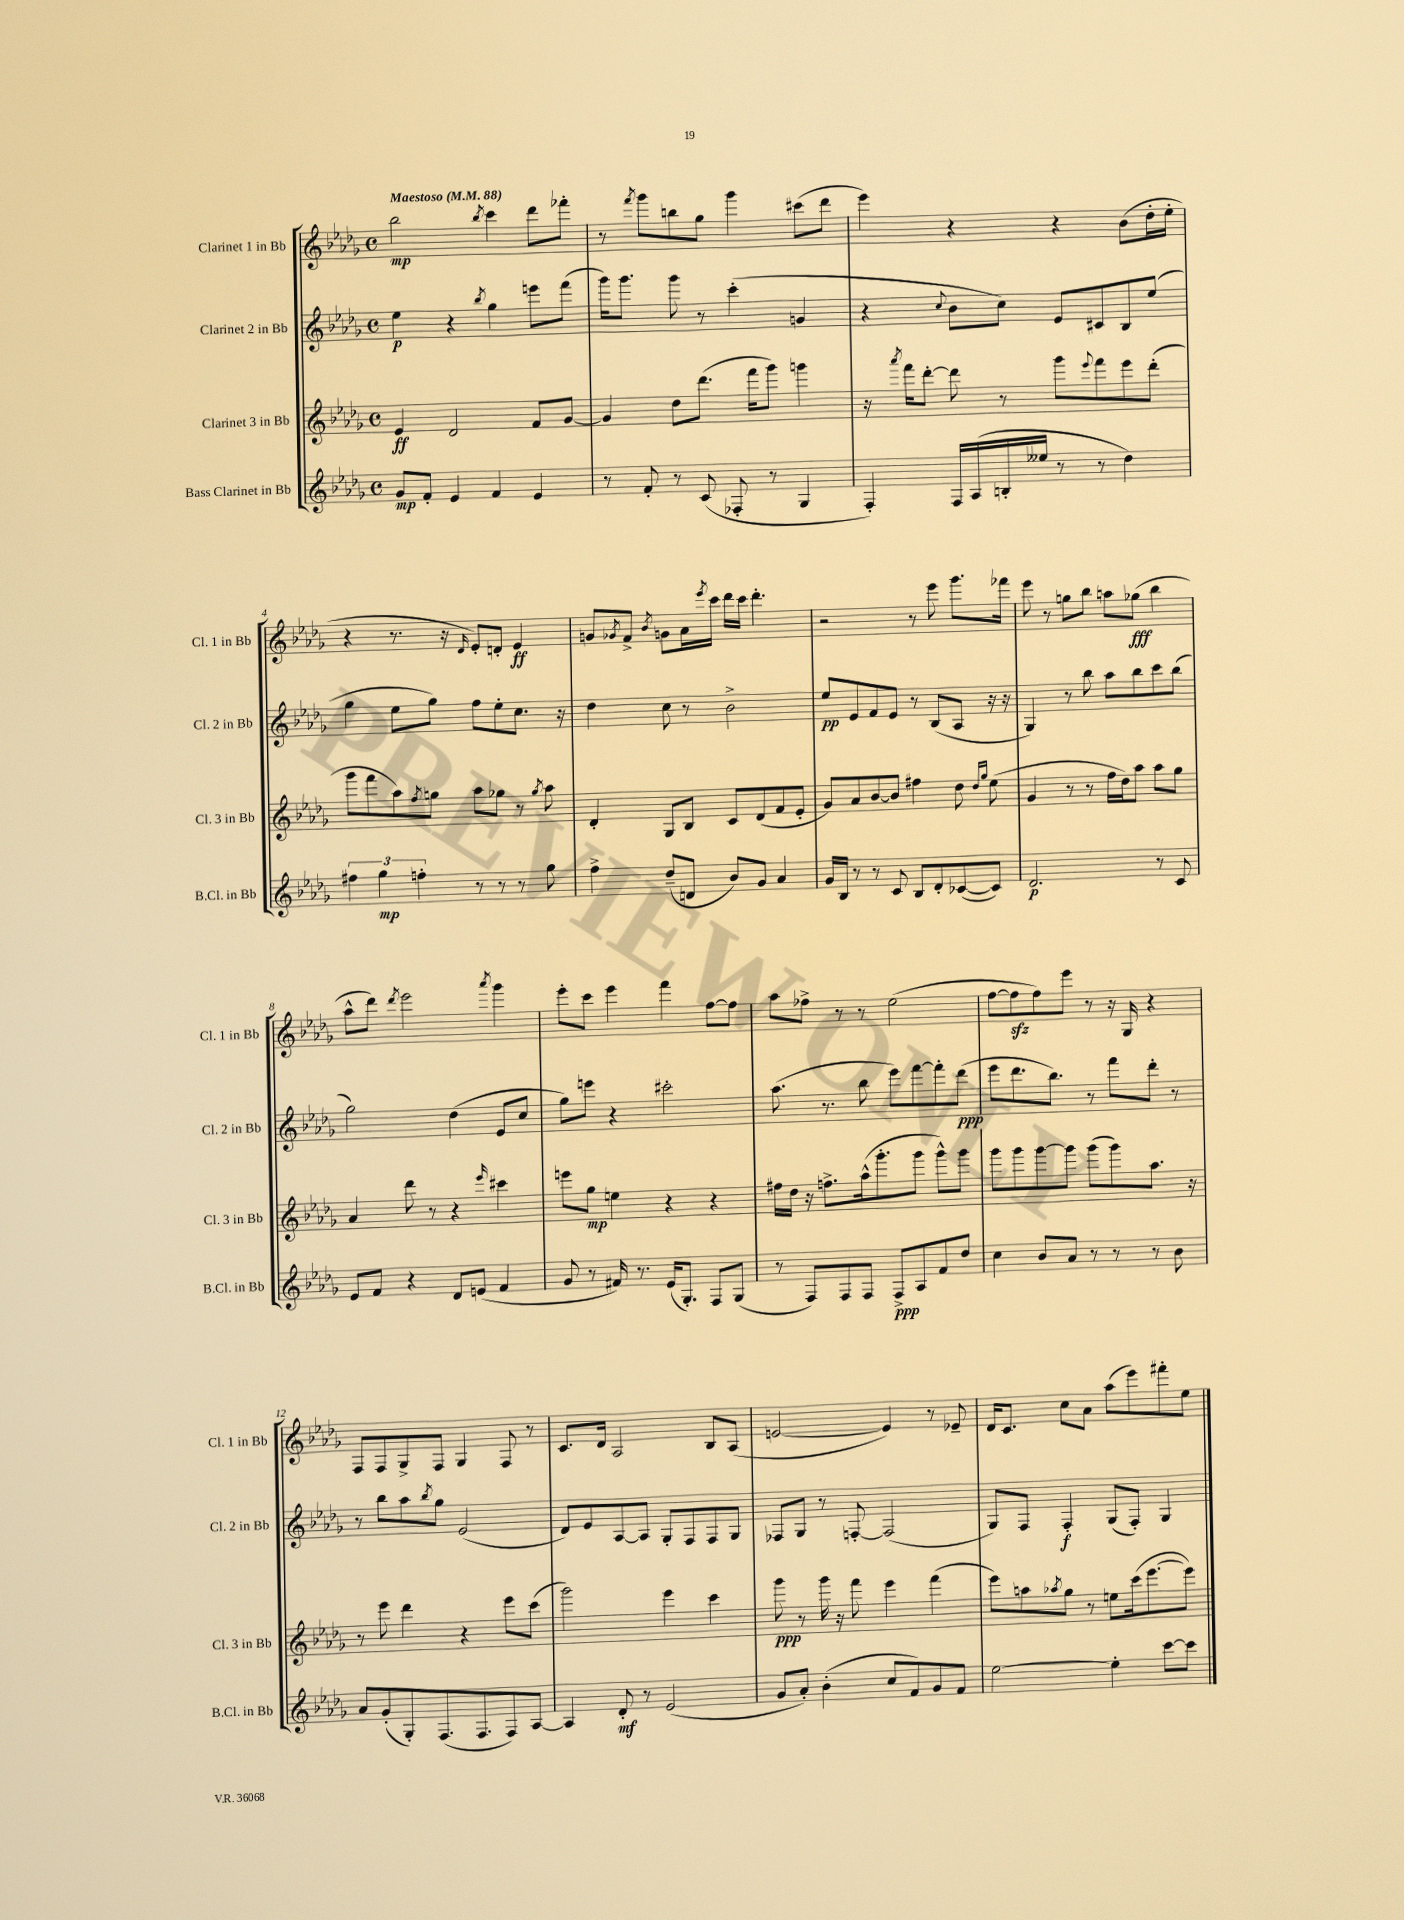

**kern	**kern	**kern	**kern
*staff4	*staff3	*staff2	*staff1
*clefG2	*clefG2	*clefG2	*clefG2
*k[b-e-a-d-g-]	*k[b-e-a-d-g-]	*k[b-e-a-d-g-]	*k[b-e-a-d-g-]
*M4/4	*M4/4	*M4/4	*M4/4
*met(c)	*met(c)	*met(c)	*met(c)
*MM88	*MM88	*MM88	*MM88
8g-	4e-	4ee-	2bb-
8f'	.	.	.
4e-	2d-	4r	.
.	.	8qbb-	8qbb-
4f	.	4gg-	4ccc
4e-	8f	8eee	8ddd-
.	[8g-	(8fff	8fff-'
=	=	=	=
8r	4g-]	16ggg-)	8r
.	.	8.ggg-	.
.	.	.	8qfff
8f'	.	.	8ggg-
8r	8dd-	8ggg-	8bb
(8c	(8.ddd-	8r	8gg-
8F-'	.	(4ccc'	4ggg-
.	16fff	.	.
8r	8ggg-)	.	.
4G-	4ggg	4g	(8ccc#
.	.	.	8ddd-
=	=	=	=
4F')	16r	4r	4eee-)
.	8qaaa-	.	.
.	16fff	.	.
.	[8ddd-'	.	.
.	.	8qqcc	.
16F	8ddd-]	8b-	4r
(16A-	.	.	.
16B'	8r	8cc)	.
16ee--	.	.	.
8r	8ggg-	8e-	4r
.	8qqeee-	.	.
8r	8fff	8c#	.
4dd-)	8eee-	8B-	(8b-
.	(8ddd-'	(8ee-	16dd-'
.	.	.	16ee-'
=	=	=	=
6ff#	8ggg-	4gg-	4r
.	8fff	.	.
6gg-	.	.	.
.	8aa-)	8ee-	8.r
6ff'	.	.	.
.	8qff	.	.
.	8gg	8gg-)	.
.	.	.	16r
.	.	.	16qqd-
8r	8aa-	8ff	8e-')
8r	8gg-	8ee-'	8d'
8r	8r	8.cc	4e-
.	8qgg-	.	.
8gg-	8aa-	.	.
.	.	16r	.
=	=	=	=
4ff^	4d-'	4dd-	8g
.	.	.	8qg-
.	.	.	8f^
.	.	.	8qb-
(8dd-~	8G-	8cc	8g
8d	8B-	8r	16a-
.	.	.	8qeee-
.	.	.	16ccc
8b-)	8c	2b-^	16ddd-
.	.	.	16ccc
8g-	(8d-	.	4.ddd-'
4a-	8f	.	.
.	8e-'	.	.
=	=	=	=
16g-	8g-)	8ee-	2r
16B-	.	.	.
8r	8a-	8e-	.
8r	[8b-	8f	.
8c	8b-]	8e-	.
8B-	4ff#	8r	8r
8d-'	.	(8B-	8eee-
([8c-	8dd-	8A-	8.ggg-
.	16qqdd-	.	.
.	16qqgg-	.	.
8c-])	(8ee-	16r	.
.	.	16r	16fff-
=	=	=	=
2.d-	4g-	4G-)	8eee-
.	.	.	8r
.	8r	8r	8gg
.	8r	8bb-	8bb-
.	16ff	8aa-	8aa
.	16dd-)	.	.
.	8aa-	8bb-	(8gg-
8r	8aa-	8ccc	4bb-
8c	8gg-	(8bb-	.
=	=	=	=
8e-	4a-	2gg-)	8aa-^^
8f	.	.	8ddd-)
.	.	.	8qddd-
4r	8ddd-	.	2eee-
.	8r	.	.
8d-	4r	(4dd-	.
(8e	.	.	.
.	16qqeee-	.	8qaaa-
4f	4ccc#	8e-	4ggg-
.	.	8cc	.
=	=	=	=
8g-	8eee	8gg-)	8eee-'
8r	8gg-	8eee	8ccc
16f#)	4ee	4r	4eee-
8.r	.	.	.
(16e-	4r	2ccc#'	4fff
8.G-')	.	.	.
8F	4r	.	[8ff
(8G-	.	.	8ff]
=	=	=	=
8r	16ff#	(8.aa-	8aa-
.	16dd-	.	.
8F)	16r	.	8ff-^
.	8.ff^	8.r	.
8F	.	.	8r
8F	(16aa-^^	8bb-	8r
.	8.ggg-'	.	.
8F^	.	8eee-)	(2ee-
8A-	8ggg-	[8fff	.
8f	8ggg-^^)	8fff']	.
8dd-	8ggg-	(8ddd-	.
=	=	=	=
4cc	8ggg-	8eee-	[8ff
.	8ggg-	8.ddd-	8ff]
8b-	[8ggg-	.	8ff)
.	.	8.bb-)	.
8a-	8ggg-]	.	8eee-
8r	(8ggg-	8r	8r
8r	8ggg-)	8fff	16r
.	.	.	16G-
8r	8.aa-	8ddd-'	4r
8b-	.	8r	.
.	16r	.	.
=	=	=	=
8a-	8r	8r	8F
(8g-'	8eee-	8bb-	8F
8G-')	4ddd-	8aa-	8G-^
.	.	8qbb-	.
(8.F	.	8gg-	8F
.	4r	(2e-	4G-
8.F	.	.	.
8F)	8eee-	.	8F
[8A-	(8ccc	.	8r
=	=	=	=
4A-]	2ggg-)	8d-)	8.c
.	.	8e-	.
.	.	.	16d-
8d-'	.	[8A-	2A-
8r	.	8A-]	.
(2e-	4eee-	8G-'	.
.	.	8F	.
.	4ccc	8F	8B-
.	.	8G-	(8A-
=	=	=	=
8g-	8ggg-	8F-	[2e
8a-')	8r	8G-	.
(4b-'	16ggg-	8r	.
.	16r	.	.
.	8fff	[8F'	.
8cc	4eee-	(2F]	4e])
8f)	.	.	.
8g-	(4fff	.	8r
8f	.	.	8e-~
=	=	=	=
[2ee-	8eee-)	8G-)	16d-
.	.	.	8.c
.	8aa	8F	.
.	8qaa-	.	.
.	8gg-	4F'	8cc
.	8r	.	8a-
4ee-']	8ee	(8G-	(8aa-
.	(16ccc	8F')	8eee-)
.	[8.eee-	.	.
[8ccc	.	4G-	8fff#'
8ccc]	8eee-])	.	8ee-
==	==	==	==
*-	*-	*-	*-
